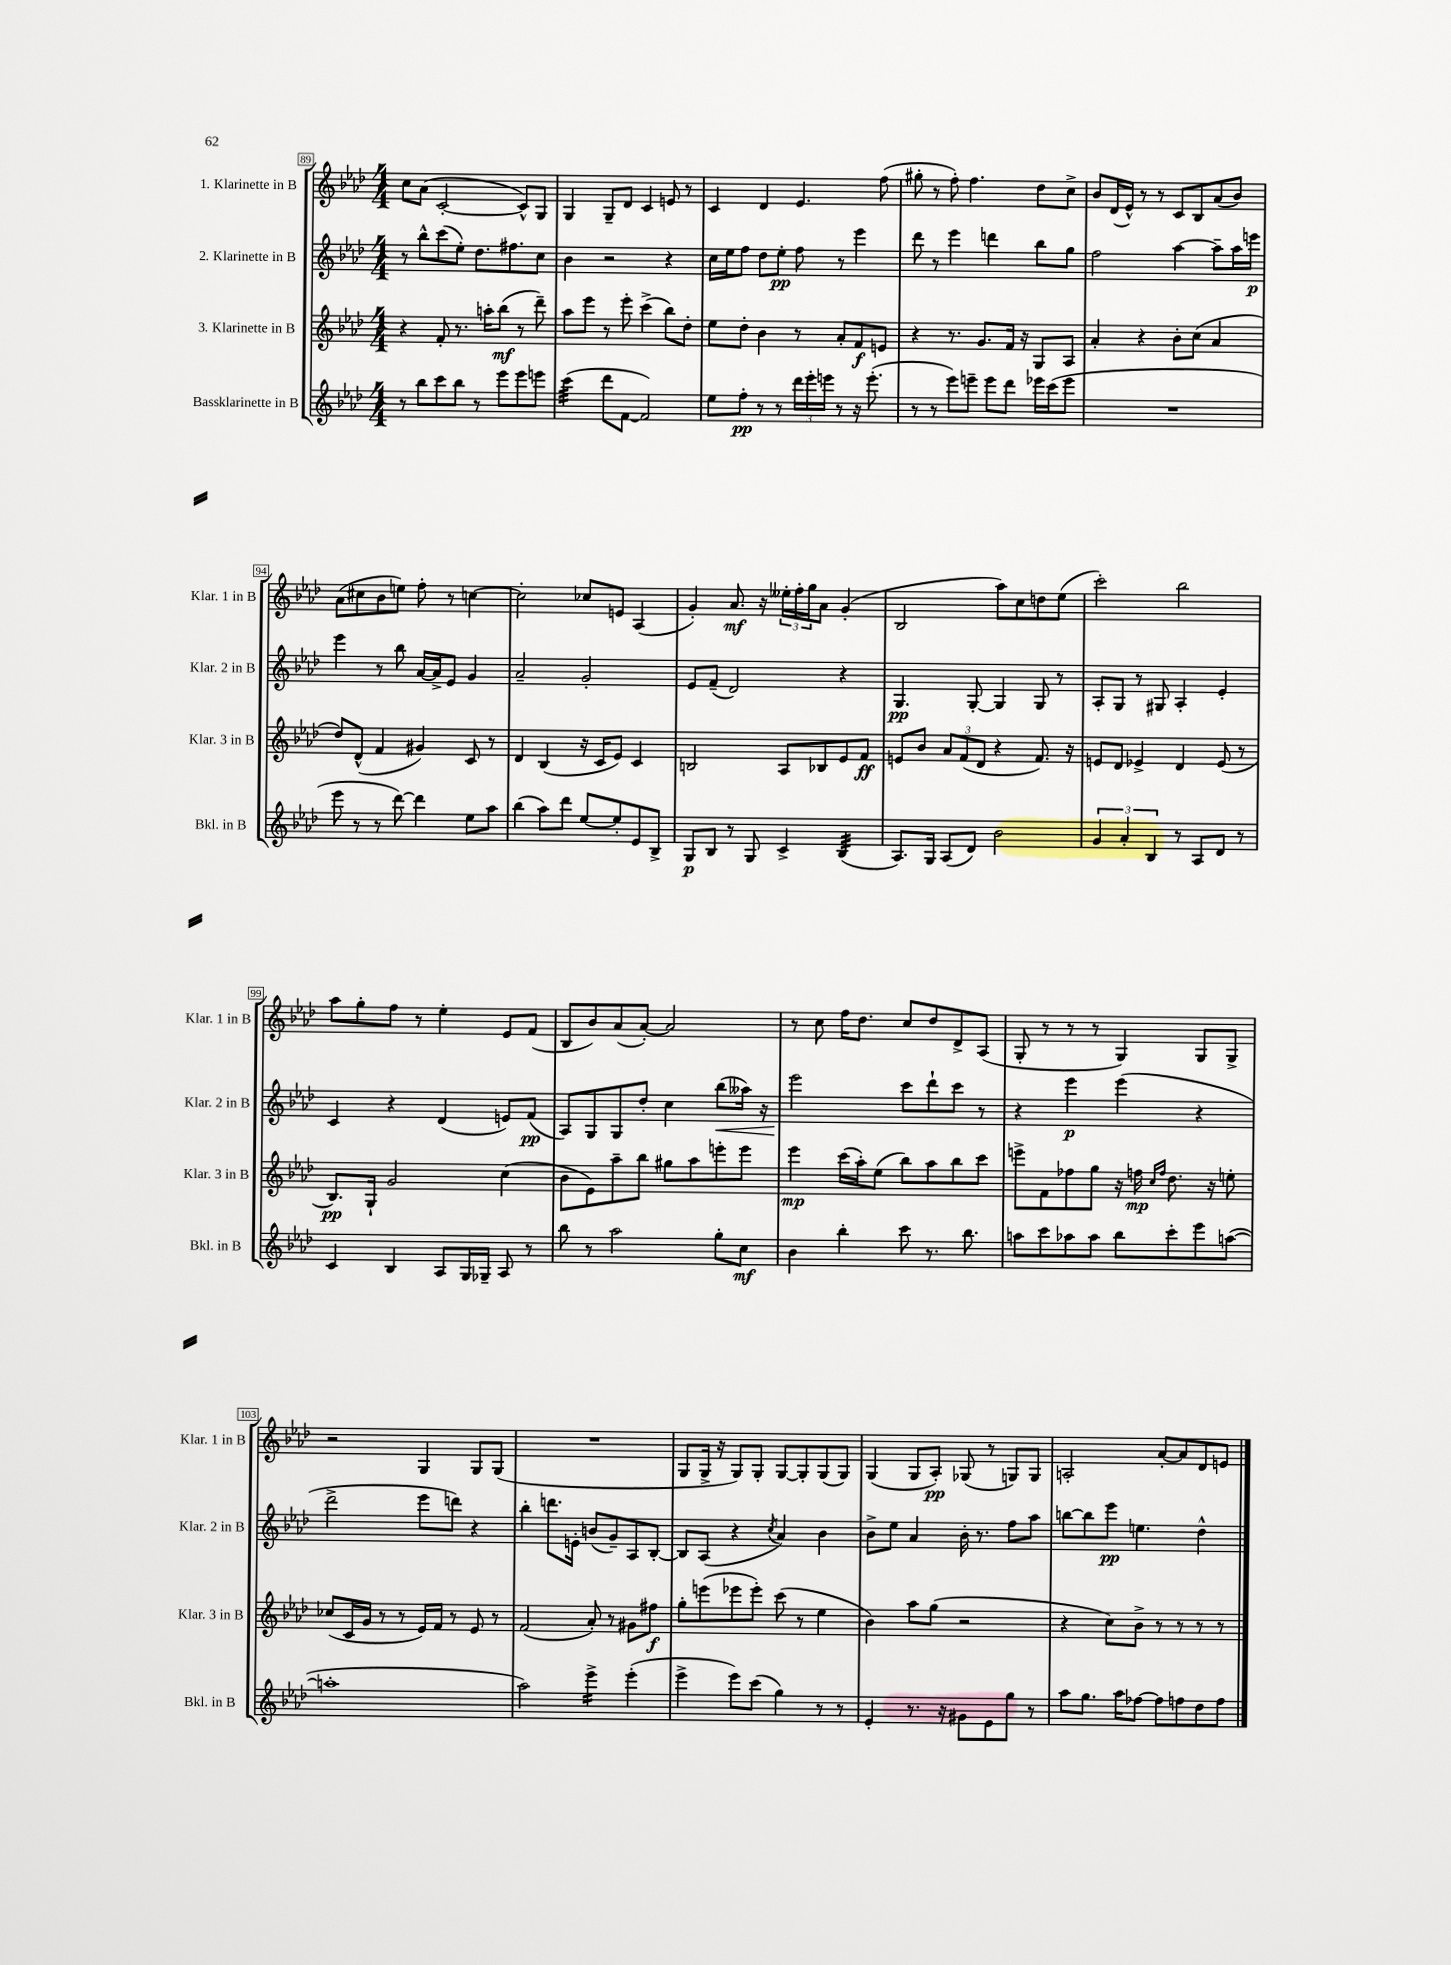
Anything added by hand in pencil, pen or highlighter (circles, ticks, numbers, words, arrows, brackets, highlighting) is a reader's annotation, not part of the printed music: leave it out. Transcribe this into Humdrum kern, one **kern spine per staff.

**kern	**kern	**kern	**kern
*staff4	*staff3	*staff2	*staff1
*clefG2	*clefG2	*clefG2	*clefG2
*k[b-e-a-d-]	*k[b-e-a-d-]	*k[b-e-a-d-]	*k[b-e-a-d-]
*M4/4	*M4/4	*M4/4	*M4/4
8r	4r	8r	8cc
8bb-	.	8bb-^^	(8a-
8ccc	8f'	(8ccc	[2c'
8bb-	8.r	8ee-')	.
8r	.	8.dd-	.
.	16aa'	.	.
8eee-	(8bb-	.	.
.	.	8.ff#	.
8eee-	8r	.	8c^^])
8eee	8ddd-~)	8cc	8G
=	=	=	=
(4ccc	8aa-	4b-	4G
.	8eee-	.	.
8ddd-	8r	2r	8G~
[8f	8eee-'	.	8d-
2f])	(4ccc^	.	4c
.	8bb-)	4r	8e
.	8dd-'	.	8r
=	=	=	=
8ee-	8ee-	16cc	4c
.	.	16ee-	.
8ff'	8dd-'	8ff	.
8r	4b-	8dd-	4d-
8r	.	8ee-'	.
24ddd-	8r	8ff	4.e-
24eee-'	.	.	.
24eee	.	.	.
8r	8a-'	8r	.
16r	8f	4eee-	.
(8.eee'	.	.	.
.	8e	.	(8ff
=	=	=	=
8r	4r	8ddd-	8gg#'
8r	.	8r	8r
8eee-)	8.r	4eee-	8ff')
8eee~	.	.	4.ff
.	8.g	.	.
8eee	.	4ddd	.
8ddd-	16f	.	.
.	16r	.	.
16eee-	8G	8bb-	8dd-
(16ccc	.	.	.
8eee-	8A-	8gg	8cc^
=	=	=	=
1r	4a-'	2ff	8b-
.	.	.	(16d-
.	.	.	16e-^^)
.	4r	.	8r
.	.	.	8r
.	8b-'	[4aa-	8c
.	(8cc	.	8B-
.	4a-	8aa-~]	(8a-
.	.	16aa-	8b-)
.	.	16eee	.
=	=	=	=
8eee-	8dd-)	4eee-	(8a-
8r	(8d-^^	.	8cc#
8r	4f	8r	8b-
[8ddd-)	.	8bb-	8ee)
4ddd-]	4g#)	[16a-	8ff'
.	.	16a-^]	.
.	.	8e-	8r
8ee-	8c	4g	[4cc
8aa-	8r	.	.
=	=	=	=
(4bb-	4d-	2a-~	2cc']
8aa-)	(4B-	.	.
8ddd-	.	.	.
[8ee-	16r	2g'	8cc-
.	16c	.	.
8ee-']	8e-)	.	8e
8e-	4c	.	(4A-
8B-^	.	.	.
=	=	=	=
8G	2B	8e-	4g')
8B-	.	(8f~	.
8r	.	2d-)	8.a-
8G	.	.	.
.	.	.	16r
4c^	8A-	.	24ee--'
.	.	.	24ff'
.	.	.	24gg
.	8B-	.	8a-
(4B-	8e-	4r	(4g'
.	8f	.	.
=	=	=	=
8.A-)	8e	4.G	2B-
.	8b-	.	.
16G	.	.	.
(8A-	12a-	.	.
.	(12f	.	.
8d-)	.	[8G'	.
.	12d-	.	.
2b-	4r	4G]	8aa-)
.	.	.	8cc
.	8.f)	8G	8dd
.	.	8r	(8ee-
.	16r	.	.
=	=	=	=
6g	8e	8A-'	2ccc')
.	8d-	8G	.
6a-'	.	.	.
.	4e-^	8r	.
6B-	.	.	.
.	.	8G#	.
8r	4d-	4A-'	2bb-
8A-	.	.	.
8d-	(8e-	4e-'	.
8r	8r	.	.
=	=	=	=
4c	8.B-)	4c	8aa-
.	.	.	8gg'
.	16G`	.	.
4B-	2g	4r	8ff
.	.	.	8r
8A-	.	(4d-	4ee-'
16G	.	.	.
16G-~	.	.	.
8A-	(4cc	8e)	8e-
8r	.	(8f	(8f
=	=	=	=
8bb-	8b-	8A-)	8B-
8r	8e-)	8G	8b-)
2aa-	8aa-~	8G	(8a-
.	8bb-	8dd-'	[8a-')
.	8gg#	4cc	2a-]
.	8aa-	.	.
8gg'	8eee'	(8bb-	.
8cc	8eee	16aa--)	.
.	.	16r	.
=	=	=	=
4b-	4eee-	2eee-	8r
.	.	.	8cc
4bb-'	(16ccc	.	16ff
.	16aa-')	.	8.dd-
.	(8ee-	.	.
8ccc	8bb-)	8ccc	8cc
8.r	8aa-	8ddd-`	8dd-
.	8bb-	8ccc	8d-^
8.bb-	.	.	.
.	8ccc	8r	(8A-
=	=	=	=
8aa	8eee^	4r	8G'
8ccc	8f	.	8r
8aa-	8ff-	4eee-	8r
8aa-	8gg	.	8r
8bb-	16r	(4eee-	4G)
.	16ff	.	.
.	16qqcc	.	.
.	16qqff	.	.
8ccc'	8.dd-	.	.
8eee-	.	4r	8G
.	16r	.	.
([8aa	8ee'	.	8G^
=	=	=	=
1aa']	(8cc-	2ddd-^	2r
.	16c	.	.
.	16g	.	.
.	8r	.	.
.	8r	.	.
.	16e-)	8eee-	4G
.	16f	.	.
.	8r	8ddd)	.
.	8e-	4r	8G
.	8r	.	(8G
=	=	=	=
2aa-)	(2f	4bb-'	1r
.	.	8.ddd	.
.	.	16e'	.
4eee-^	8a-')	(8b	.
.	8r	8g~)	.
(4eee-'	8g#	8A-	.
.	8ff#	[8B-'	.
=	=	=	=
4eee-^	8gg'	8B-]	8G
.	(8eee	(8A-	16G^
.	.	.	16r
8eee-)	8eee-	4r	8G)
(8ccc	8eee-')	.	8G'
.	.	8qcc	.
4gg)	(8ccc	4a-)	[8G
.	8r	.	8G']
8r	4ee-	4b-	(8G
8r	.	.	8G)
=	=	=	=
4e-'	4b-)	8b-^	(4G
.	.	8ee-	.
8.r	8aa-	4a-	8G
.	(8gg	.	8A-')
16r	.	.	.
8g#	2r	16b-'	(8G-
.	.	8.r	.
8e-	.	.	8r
8gg	.	8ff	8G)
8r	.	8aa-	8G
=	=	=	=
8aa-	4r	[8bb	2A'
8.gg	.	8bb]	.
.	8cc)	8eee-	.
16aa-	.	.	.
[8ff-	8b-^	4.ee	.
8ff-]	8r	.	[8a-'
8ff	8r	.	8a-]
8dd-	8r	4dd-^^	8d-
8ff	8r	.	8e
==	==	==	==
*-	*-	*-	*-
